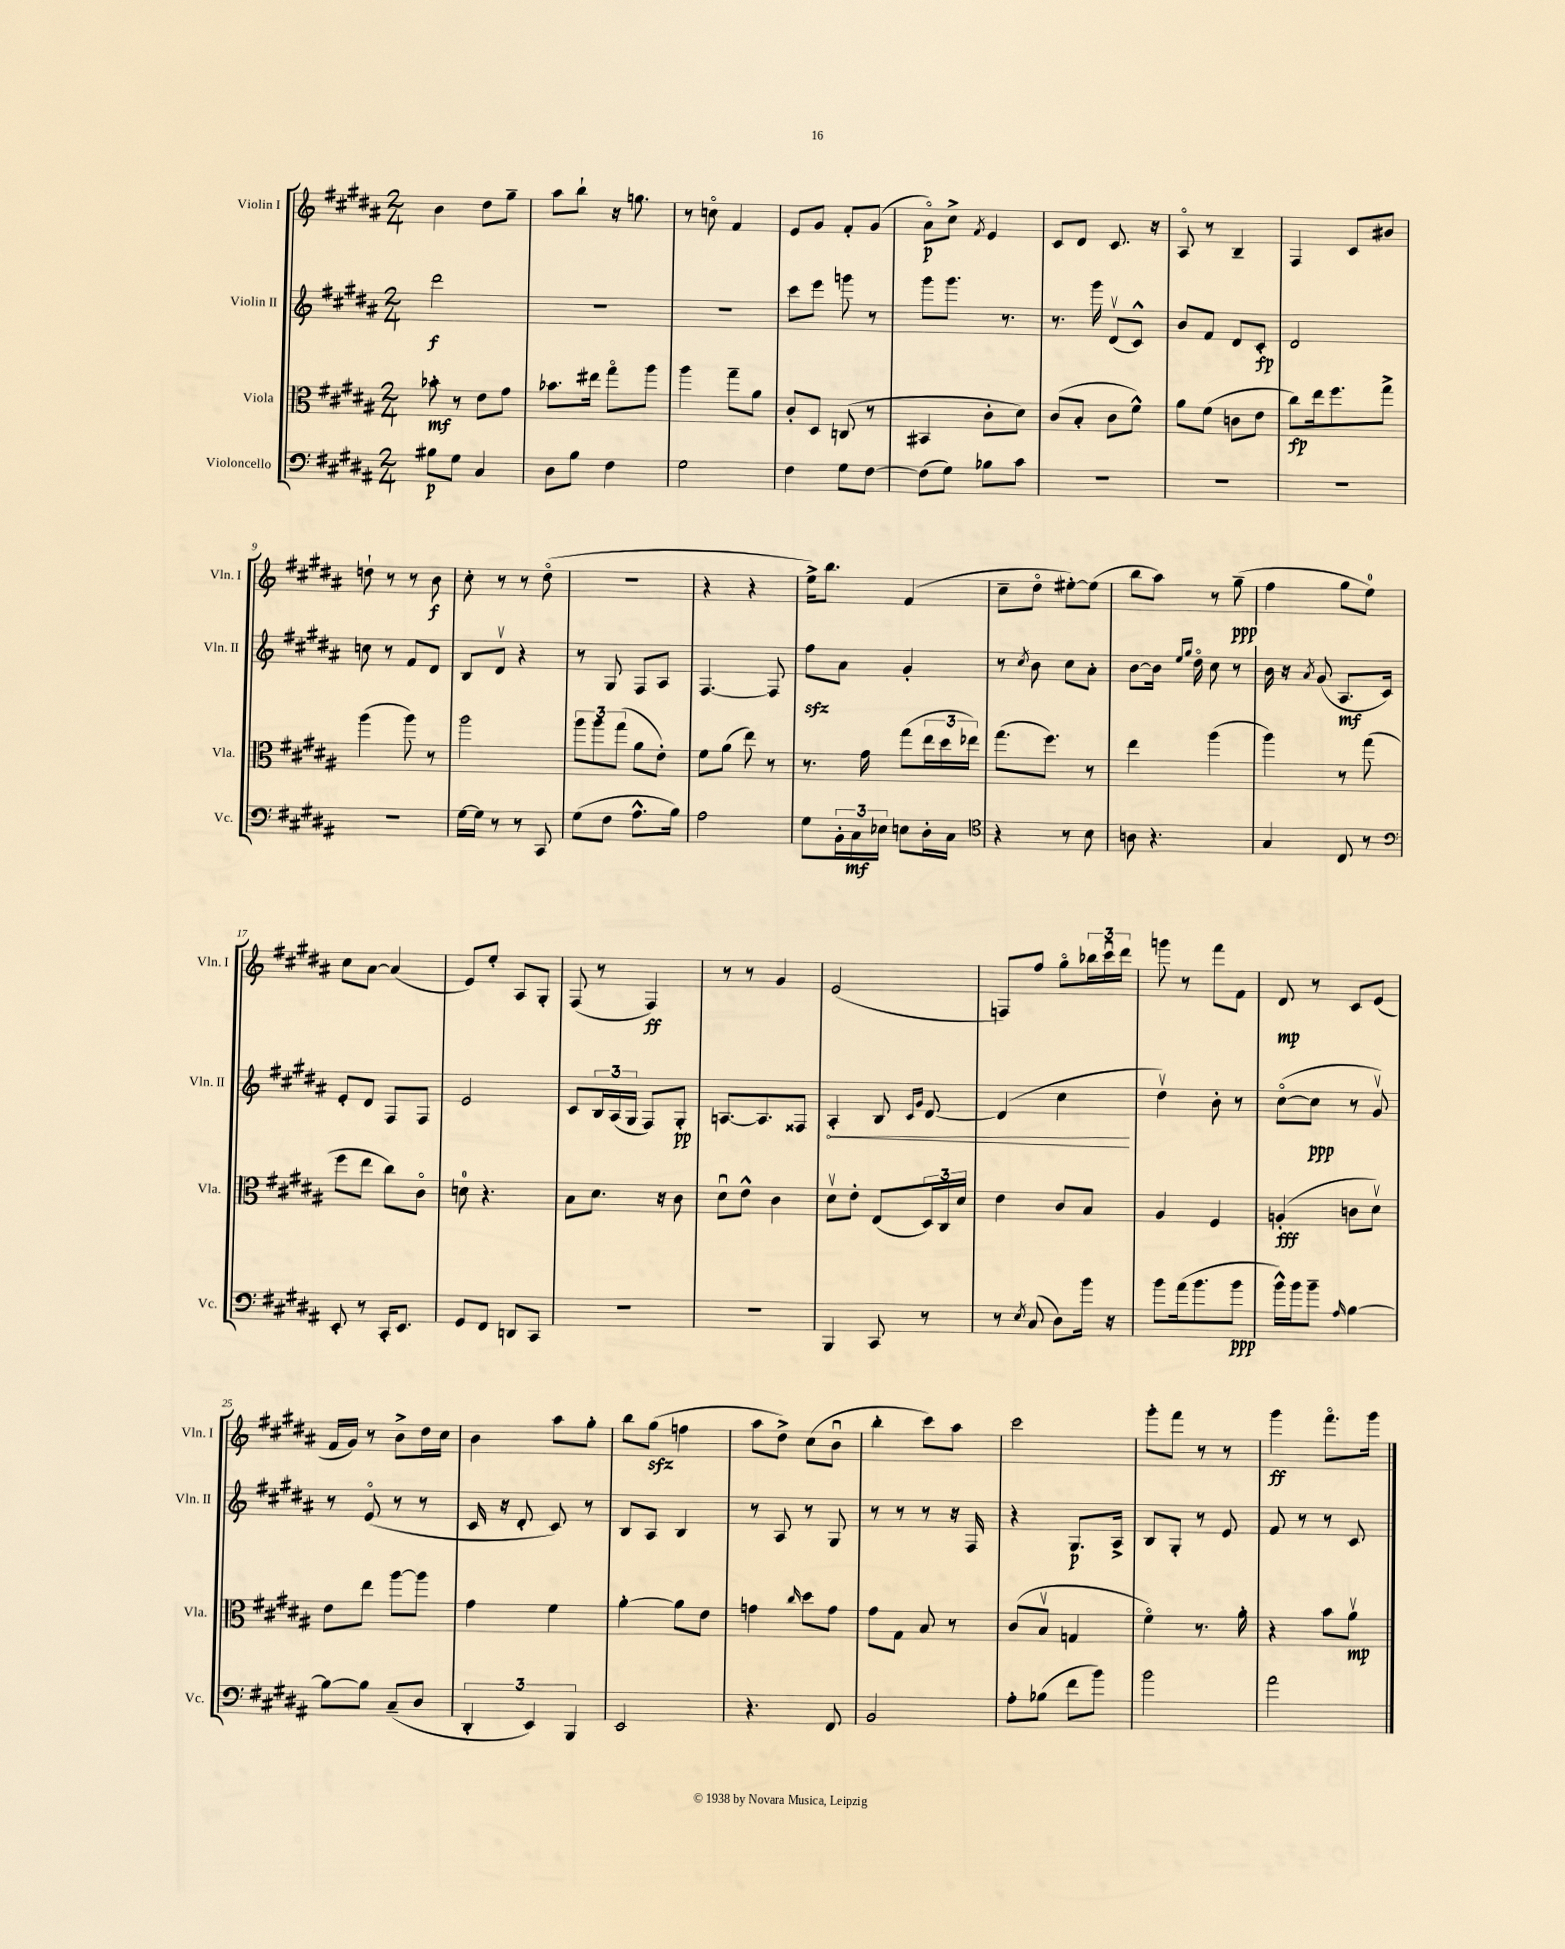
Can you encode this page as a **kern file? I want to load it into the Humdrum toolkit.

**kern	**dynam	**kern	**dynam	**kern	**dynam	**kern	**dynam
*part4	*part4	*part3	*part3	*part2	*part2	*part1	*part1
*staff4	*staff4	*staff3	*staff3	*staff2	*staff2	*staff1	*staff1
*I"Violoncello	*	*I"Viola	*	*I"Violin II	*	*I"Violin I	*
*I'Vc.	*	*I'Vla.	*	*I'Vln. II	*	*I'Vln. I	*
*clefF4	*	*clefC3	*	*clefG2	*	*clefG2	*
*k[f#c#g#d#a#]	*	*k[f#c#g#d#a#]	*	*k[f#c#g#d#a#]	*	*k[f#c#g#d#a#]	*
*M2/4	*	*M2/4	*	*M2/4	*	*M2/4	*
=1	=1	=1	=1	=1	=1	=1	=1
8B#X\L	p	8b-X'\	mf	2ddd#\	f	4b\	.
8G#\J	.	8r	.	.	.	.	.
4C#/	.	8e\L	.	.	.	8dd#\L	.
.	.	8g#\J	.	.	.	8gg#~\J	.
=2	=2	=2	=2	=2	=2	=2	=2
8D#\L	.	8.b-X\L	.	2r	.	8aa#\L	.
8B\J	.	.	.	.	.	8bb`\J	.
.	.	16ee#X\Jk	.	.	.	.	.
4F#\	.	8gg#\L	.	.	.	16r	.
.	.	.	.	.	.	8.ggn\	.
.	.	8aa#\J	.	.	.	.	.
=3	=3	=3	=3	=3	=3	=3	=3
2G#\	.	4aa#\	.	2r	.	8r	.
.	.	.	.	.	.	8ccn\	.
.	.	8gg#~\L	.	.	.	4f#/	.
.	.	8a#\J	.	.	.	.	.
=4	=4	=4	=4	=4	=4	=4	=4
4F#\	.	8c#'/L	.	8ccc#\L	.	8e/L	.
.	.	8D#/J	.	8eee\J	.	8g#/J	.
8G#\L	.	(8Cn/	.	8gggn\	.	8f#'/L	.
[8F#\J	.	8r	.	8r	.	(8g#/J	.
=5	=5	=5	=5	=5	=5	=5	=5
(8F#\L]	.	4BB#X/	.	8ggg#\L	.	8a#\L)	p
8G#\J)	.	.	.	8.ggg#\J	.	8cc#^\J	.
.	.	.	.	.	.	8qf#/	.
8B-X\L	.	8c#'\L	.	.	.	4e/	.
.	.	.	.	8.r	.	.	.
8c#\J	.	8d#\J)	.	.	.	.	.
=6	=6	=6	=6	=6	=6	=6	=6
2r	.	(8c#/L	.	8.r	.	8c#/L	.
.	.	8B'/J	.	.	.	8d#/J	.
.	.	.	.	16ggg#\	.	.	.
.	.	8c#\L	.	(8d#v/L	.	8.c#/	.
.	.	8f#^^\J)	.	8c#^^/J)	.	.	.
.	.	.	.	.	.	16r	.
=7	=7	=7	=7	=7	=7	=7	=7
2r	.	8a#\L	.	8b/L	.	8A#/	.
.	.	(8f#\J	.	8f#/J	.	8r	.
.	.	8cn\L	.	8d#/L	.	4B~/	.
.	.	8e\J	.	8c#'/J	fp	.	.
=8	=8	=8	=8	=8	=8	=8	=8
2r	.	8cc#\L)	fp	2d#/	.	4F#/	.
.	.	16ee\k	.	.	.	.	.
.	.	8.ff#\	.	.	.	.	.
.	.	.	.	.	.	8c#/L	.
.	.	8gg#^\J	.	.	.	8b#X/J	.
!!LO:LB:g=z
=9	=9	=9	=9	=9	=9	=9	=9
2r	.	(4aa#\	.	8ccn\	.	8ddn`\	.
.	.	.	.	8r	.	8r	.
.	.	8aa#\)	.	8f#/L	.	8r	.
.	.	8r	.	8d#/J	.	8b\	f
=10	=10	=10	=10	=10	=10	=10	=10
[16G#\LL	.	2aa#\	.	8B/L	.	8cc#'\	.
16G#\JJ]	.	.	.	.	.	.	.
8r	.	.	.	8d#v/J	.	8r	.
8r	.	.	.	4r	.	8r	.
8CC#/	.	.	.	.	.	(8dd#\	.
=11	=11	=11	=11	=11	=11	=11	=11
(8G#\L	.	12aa#\L	.	8r	.	2r	.
.	.	12aa#\	.	.	.	.	.
8F#\J	.	.	.	8G#/	.	.	.
.	.	(12gg#\J	.	.	.	.	.
8.A#^^\L	.	8a#\L	.	8F#/L	.	.	.
.	.	8e'\J)	.	8A#/J	.	.	.
16B\Jk)	.	.	.	.	.	.	.
=12	=12	=12	=12	=12	=12	=12	=12
2A#\	.	8f#\L	.	[4.F#/	.	4r	.
.	.	(8a#\J	.	.	.	.	.
.	.	8ee\)	.	.	.	4r	.
.	.	8r	.	8F#/]	.	.	.
=13	=13	=13	=13	=13	=13	=13	=13
8G#\L	.	8.r	.	8ff#zz\L	.	16ee^\KL)	.
.	.	.	.	.	.	8.bb\J	.
24BB'\L	.	.	.	8a#\J	.	.	.
24C#\	mf	.	.	.	.	.	.
.	.	16g#\	.	.	.	.	.
24E-X\JJ	.	.	.	.	.	.	.
8En\L	.	(8gg#\L	.	4g#'/	.	(4f#/	.
16D#'\L	.	24ee\L	.	.	.	.	.
.	.	24dd#\	.	.	.	.	.
16C#\JJ	.	.	.	.	.	.	.
.	.	24ee-X\JJ)	.	.	.	.	.
=14	=14	=14	=14	=14	=14	=14	=14
*clefC4	*	*	*	*	*	*	*
4r	.	(8.gg#\L	.	8r	.	8cc#~\L	.
.	.	.	.	8qcc#/	.	.	.
.	.	.	.	8b\	.	8dd#\J	.
.	.	8.ff#\J)	.	.	.	.	.
8r	.	.	.	8cc#\L	.	[8ee#X'\L)	.
8B\	.	8r	.	8a#'\J	.	(8ee#\J]	.
=15	=15	=15	=15	=15	=15	=15	=15
8An\	.	4ee\	.	[8b\L	.	8bb\L	.
4.r	.	.	.	16b\Jk]	.	8aa#\J)	.
.	.	.	.	16qqee/LL	.	.	.
.	.	.	.	16qqgg#/JJ	.	.	.
.	.	.	.	16dd#\	.	.	.
.	.	(4aa#\	.	8cc#\	.	8r	.
.	.	.	.	8r	.	(8gg#~\	ppp
=16	=16	=16	=16	=16	=16	=16	=16
4G#/	.	4aa#\)	.	16b\	.	4ff#\	.
.	.	.	.	16r	.	.	.
.	.	.	.	8qa#/	.	.	.
.	.	.	.	(8g#/	.	.	.
8C#/	.	8r	.	8.A#/L	mf	8gg#\L	.
8r	.	(8gg#\	.	.	.	8ee\J)	.
.	.	.	.	16c#/Jk)	.	.	.
!!LO:LB:g=z
=17	=17	=17	=17	=17	=17	=17	=17
*clefF4	*	*	*	*	*	*	*
8EE'/	.	8ff#\L	.	8e'/L	.	8cc#\L	.
8r	.	8ee\J	.	8d#/J	.	[8a#\J	.
16CC#'/KL	.	8cc#\L)	.	8F#/L	.	(4a#/]	.
8.EE/J	.	.	.	.	.	.	.
.	.	8c#\J	.	8F#/J	.	.	.
=18	=18	=18	=18	=18	=18	=18	=18
8GG#/L	.	8dn\	.	2e/	.	8e/L)	.
8FF#/J	.	4.r	.	.	.	8ee'/J	.
8DDn/L	.	.	.	.	.	8A#/L	.
8CC#/J	.	.	.	.	.	8G#'/J	.
=19	=19	=19	=19	=19	=19	=19	=19
2r	.	8B\L	.	8c#/L	.	(8F#/	.
.	.	8.d#\J	.	24B/L	.	8r	.
.	.	.	.	(24A#/	.	.	.
.	.	.	.	24G#/JJ	.	.	.
.	.	.	.	8F#/L)	.	4F#/)	ff
.	.	16r	.	.	.	.	.
.	.	8c#\	.	8G#'/J	pp	.	.
=20	=20	=20	=20	=20	=20	=20	=20
2r	.	8d#u\L	.	[8.An/L	.	8r	.
.	.	8e^^\J	.	.	.	8r	.
.	.	.	.	8.A/]	.	.	.
.	.	4c#\	.	.	.	4g#/	.
.	.	.	.	8F##X/J	.	.	.
=21	=21	=21	=21	=21	=21	=21	=21
!	!	!	!	!	!LO:HP:b	!	!
4BBB/	.	8d#v\L	.	4A#'/	<	(2e/	.
.	.	8e'\J	.	.	.	.	.
8CC#/	.	(8E/L	.	8B/	.	.	.
.	.	.	.	16qqc#/LL	.	.	.
.	.	.	.	16qqg#/JJ	.	.	.
8r	.	24D#/L)	.	[8d#/	.	.	.
.	.	24C#/	.	.	.	.	.
.	.	24d#/JJ	.	.	.	.	.
=22	=22	=22	=22	=22	=22	=22	=22
8r	.	4e\	.	(4d#/]	.	8Fn/L)	.
8qE/	.	.	.	.	.	.	.
(8C#/	.	.	.	.	.	8ff#/J	.
8D#\L)	.	8c#/L	.	4cc#\	.	8gg#\L	.
16b\Jk	.	8B/J	.	.	.	24bb-X\L	.
.	.	.	.	.	.	24ccc#u\	.
16r	.	.	.	.	.	.	.
.	.	.	.	.	.	24ddd#\JJ	.
.	.	.	.	.	[	.	.
=23	=23	=23	=23	=23	=23	=23	=23
8b\L	.	4A#/	.	4dd#v\)	.	8gggn\	.
(16a#\k	.	.	.	.	.	8r	.
8.b\	.	.	.	.	.	.	.
.	.	4F#/	.	8b'\	.	8fff#\L	.
8b\J	ppp	.	.	8r	.	8f#\J	.
=24	=24	=24	=24	=24	=24	=24	=24
16b^^\LL)	.	(4An'/	fff	([8cc#\L	.	8d#/	mp
16b\J	.	.	.	.	.	.	.
8b~\J	.	.	.	8cc#\J]	ppp	8r	.
16qqA#/	.	.	.	.	.	.	.
[4B\	.	8cn\L	.	8r	.	8c#/L	.
.	.	8d#v\J)	.	8g#v/)	.	(8e/J	.
!!LO:LB:g=z
=25	=25	=25	=25	=25	=25	=25	=25
8B\L_	.	8e\L	.	8r	.	16f#/LL	.
.	.	.	.	.	.	16g#/JJ)	.
8B\J]	.	8ee\J	.	(8e/	.	8r	.
(8C#~/L	.	[8aa#\L	.	8r	.	8b^\L	.
8D#/J	.	8aa#\J]	.	8r	.	16dd#\L	.
.	.	.	.	.	.	16cc#\JJ	.
=26	=26	=26	=26	=26	=26	=26	=26
6DD#'/	.	4g#\	.	16c#/	.	4b\	.
.	.	.	.	16r	.	.	.
.	.	.	.	8d#'/	.	.	.
6EE/)	.	.	.	.	.	.	.
.	.	4f#\	.	8c#/)	.	8aa#\L	.
6BBB/	.	.	.	.	.	.	.
.	.	.	.	8r	.	8gg#'\J	.
=27	=27	=27	=27	=27	=27	=27	=27
2EE/	.	[4a#'\	.	8B/L	.	8bb\L	.
.	.	.	.	8A#/J	.	(8gg#zz\J	.
.	.	8a#\L]	.	4B/	.	4ffn\	.
.	.	8e\J	.	.	.	.	.
=28	=28	=28	=28	=28	=28	=28	=28
4.r	.	4gn\	.	8r	.	8aa#\L	.
.	.	.	.	8A#/	.	8dd#^\J)	.
.	.	16qqcc#/	.	.	.	.	.
.	.	8dd#\L	.	8r	.	(8cc#\L	.
8FF#/	.	8g\J	.	8G#/	.	8bu\J	.
=29	=29	=29	=29	=29	=29	=29	=29
2BB/	.	8g#\L	.	8r	.	4bb'\	.
.	.	8G#\J	.	8r	.	.	.
.	.	8B/	.	8r	.	8ccc#\L)	.
.	.	8r	.	16r	.	8aa#\J	.
.	.	.	.	16F#/	.	.	.
=30	=30	=30	=30	=30	=30	=30	=30
8A#'\L	.	(8c#/L	.	4r	.	2ccc#\	.
(8B-X\J	.	8Bv/J	.	.	.	.	.
8f#\L	.	4Gn/	.	8.G#/L	p	.	.
8b\J)	.	.	.	.	.	.	.
.	.	.	.	16A#^/Jk	.	.	.
=31	=31	=31	=31	=31	=31	=31	=31
2b\	.	4f#\)	.	8B/L	.	8ggg#'\L	.
.	.	.	.	8G#'/J	.	8fff#\J	.
.	.	8.r	.	8r	.	8r	.
.	.	.	.	8e/	.	8r	.
.	.	16a#'\	.	.	.	.	.
=32	=32	=32	=32	=32	=32	=32	=32
2a#\	.	4r	.	8f#/	.	4ggg#\	ff
.	.	.	.	8r	.	.	.
.	.	8b\L	.	8r	.	8.fff#\L	.
.	.	8a#v\J	mp	8c#/	.	.	.
.	.	.	.	.	.	16ggg#\Jk	.
==	==	==	==	==	==	==	==
*-	*-	*-	*-	*-	*-	*-	*-
